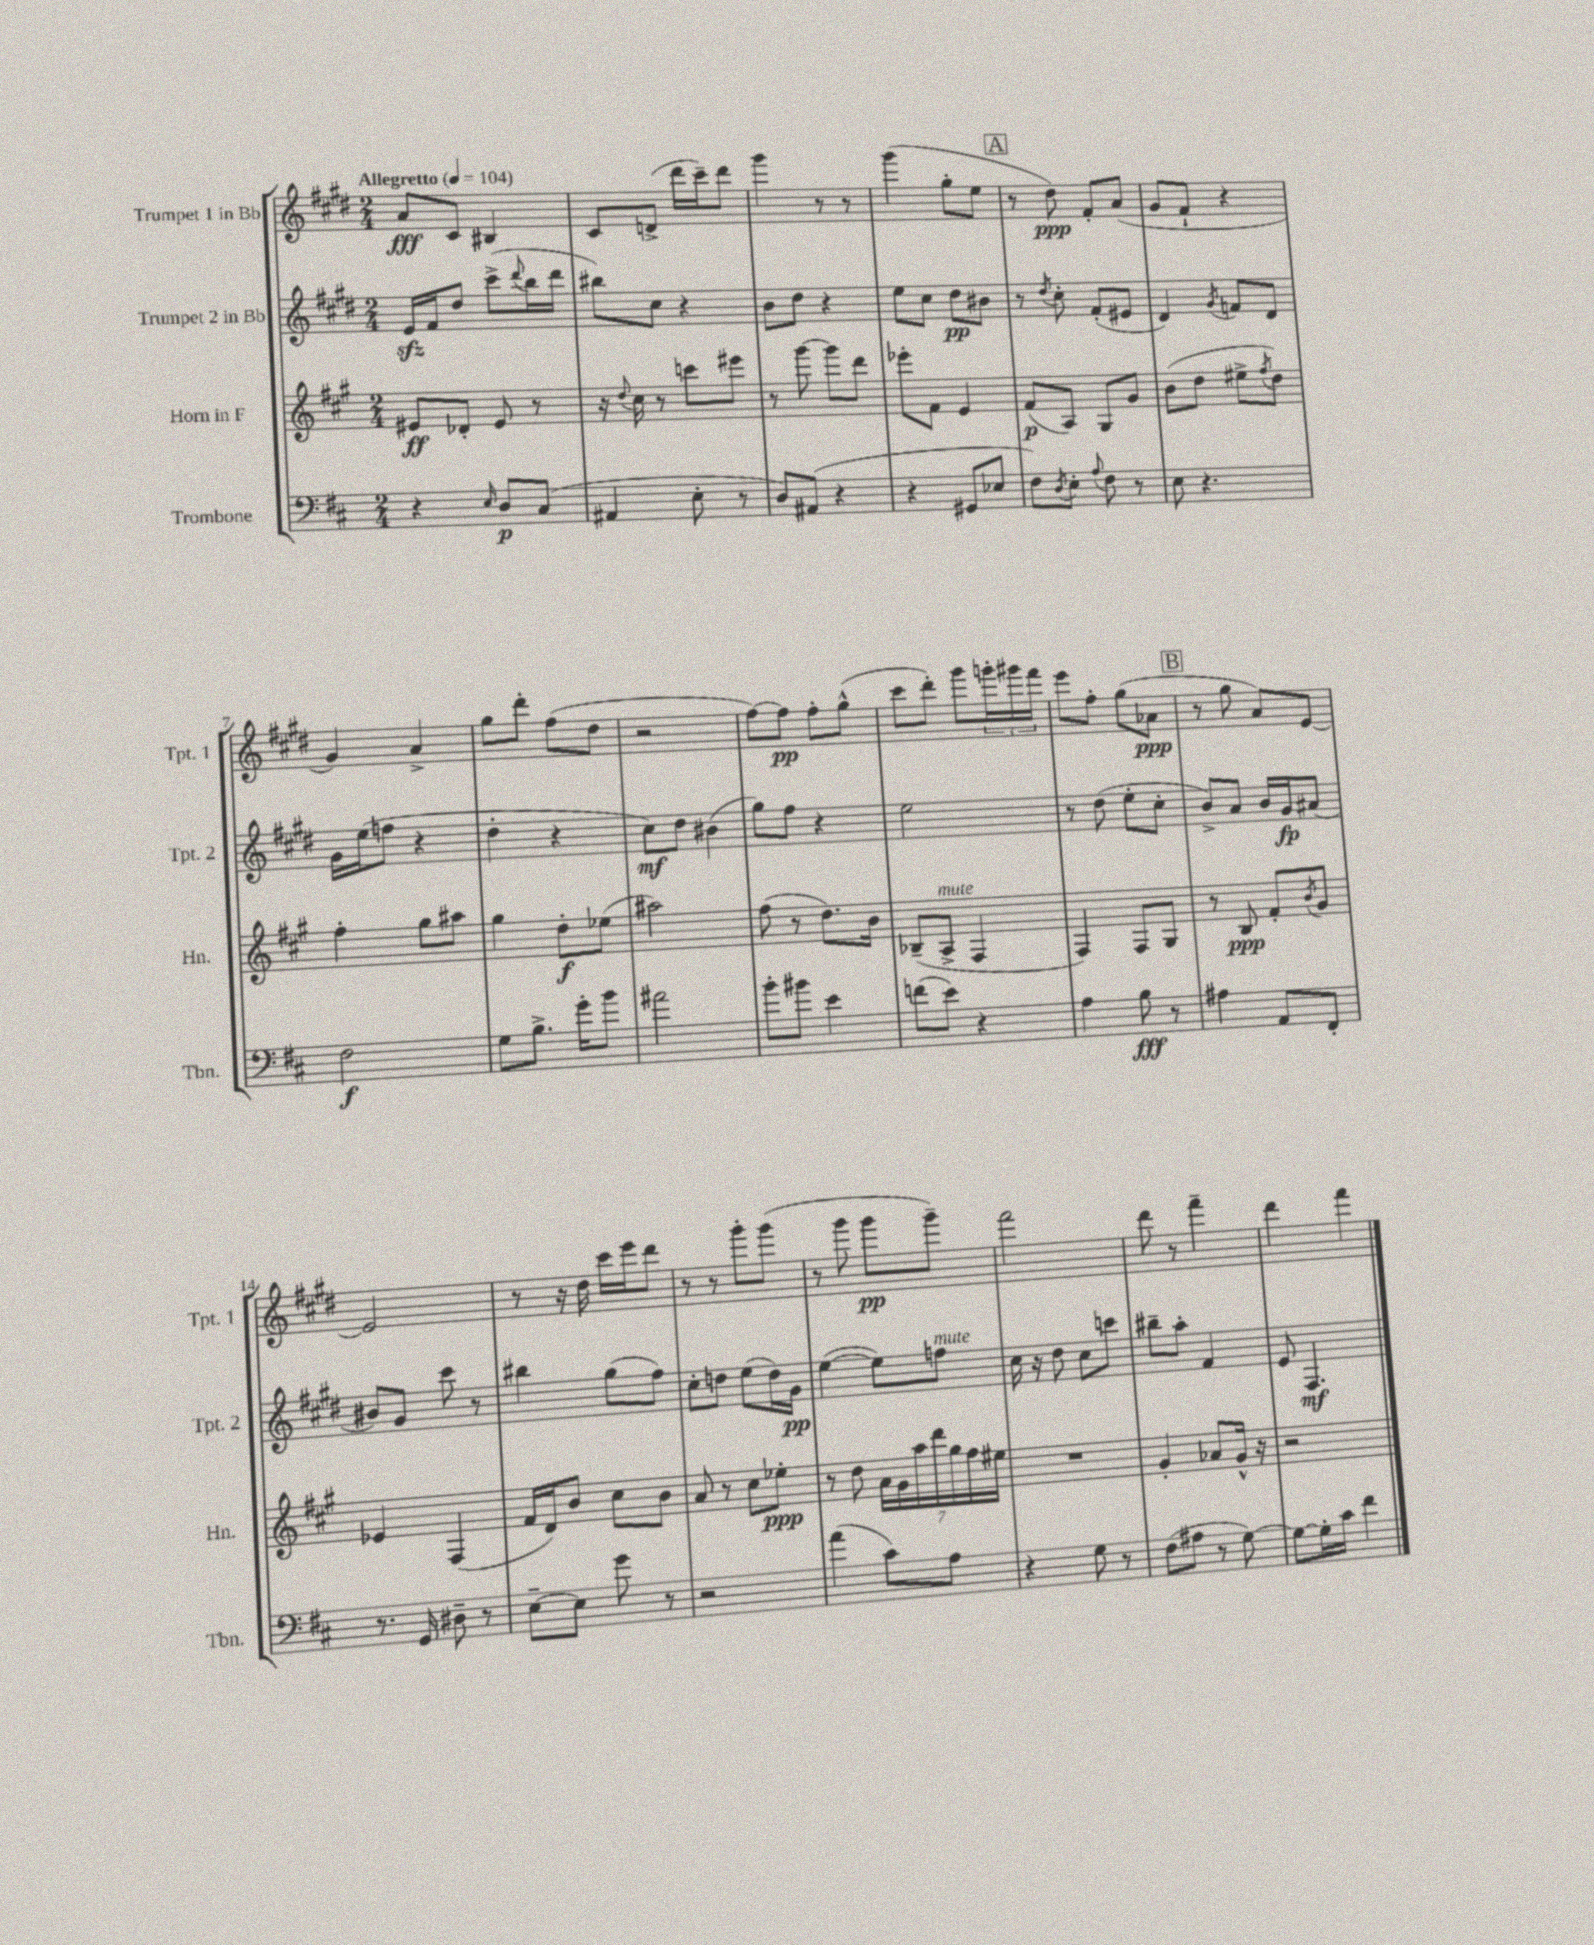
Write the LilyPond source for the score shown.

<<
\new StaffGroup <<
\new Staff = "s0" \with { instrumentName = "Trumpet 1 in Bb" shortInstrumentName = "Tpt. 1" } {
    \clef treble \key e \major \numericTimeSignature \time 2/4 \tempo "Allegretto" 4 = 104
    a'8\fff cis'8 bis4 |
    cis'8 d'8->( dis'''16 cis'''16--) dis'''8 |
    gis'''4 r8 r8 |
    gis'''4( gis''8-. e''8 |
    \mark \markup { \box "A" } r8 dis''8\ppp) fis'8-. a'8( |
    gis'8 fis'8-! r4 |
    gis'4) a'4-> |
    gis''8 dis'''8-. fis''8( dis''8 |
    r2 |
    fis''8~) fis''8\pp fis''8-. gis''8-^( |
    cis'''8 dis'''8-.) gis'''8 \tuplet 3/2 { g'''16-. gis'''16 fis'''16 } |
    e'''8 fis''8-. gis''8( aes'8\ppp |
    \mark \markup { \box "B" } r8 gis''8 a'8) e'8~ |
    e'2 |
    r8 r16 dis''16 cis'''16 e'''16 dis'''8 |
    r8 r8 gis'''8-. gis'''8( |
    r8 gis'''8 gis'''8\pp gis'''8--) |
    fis'''2 |
    dis'''8 r8 fis'''4-- |
    dis'''4 fis'''4 \bar "|." |
}
\new Staff = "s1" \with { instrumentName = "Trumpet 2 in Bb" shortInstrumentName = "Tpt. 2" } {
    \clef treble \key e \major \numericTimeSignature \time 2/4
    e'16\sfz fis'16 dis''8 cis'''8->( \appoggiatura { dis'''8 } b''16 dis'''16 |
    bis''8) cis''8 r4 |
    b'8 dis''8 r4 |
    e''8 cis''8 dis''8\pp bis'8 |
    \mark \markup { \box "A" } r8 \acciaccatura { dis''8 } cis''8-. fis'8-.( eis'8 |
    dis'4) \acciaccatura { gis'8 } f'8 dis'8 |
    gis'16 e''16( f''8 r4 |
    dis''4-. r4 |
    cis''8\mf) dis''8 bis'4( |
    gis''8) fis''8 r4 |
    e''2 |
    r8 dis''8( e''8-. cis''8-. |
    \mark \markup { \box "B" } b'8->) a'8 b'16 gis'16\fp ais'8( |
    bis'8) gis'8 cis'''8 r8 |
    bis''4 gis''8( fis''8) |
    cis''8-. d''8 e''8( d''16) gis'16\pp |
    e''4~( e''8) f''8^\markup { \italic "mute" } |
    cis''16 r16 dis''8 cis''8 c'''8 |
    bis''8-- a''8-. fis'4 |
    e'8 fis4.\mf \bar "|." |
}
\new Staff = "s2" \with { instrumentName = "Horn in F" shortInstrumentName = "Hn." } {
    \clef treble \key a \major \numericTimeSignature \time 2/4
    eis'8\ff des'8-. eis'8 r8 |
    r16 \appoggiatura { d''8 } cis''16 r8 c'''8 eis'''8 |
    r8 gis'''8~ gis'''8 d'''8 |
    ees'''8-. fis'8 e'4 |
    \mark \markup { \box "A" } fis'8\p( a8) gis8 gis'8 |
    b'8( d''8 eis''8-> \acciaccatura { fis''8 } d''8) |
    fis''4-. gis''8 ais''8 |
    gis''4 d''8-.\f ees''8( |
    ais''2) |
    fis''8( r8 d''8.) b'16 |
    bes8--( a8->^\markup { \italic "mute" } fis4 |
    fis4) fis8 gis8 |
    \mark \markup { \box "B" } r8 b8\ppp fis'8-. \acciaccatura { b'8 } gis'8 |
    ees'4 fis4( |
    fis'16 d'16) b'8 cis''8 b'8 |
    a'8 r8 cis''8 ees''8-.\ppp |
    r8 d''8 \tuplet 7/4 { a'16 gis'16 a''16 d'''16 gis''16 fis''16 eis''16 } |
    R2 |
    gis'4-. aes'8 gis'16-^ r16 |
    r2 \bar "|." |
}
\new Staff = "s3" \with { instrumentName = "Trombone" shortInstrumentName = "Tbn." } {
    \clef bass \key d \major \numericTimeSignature \time 2/4
    r4 \grace { e16 } d8\p cis8( |
    ais,4 e8-. r8 |
    d8) ais,8( r4 |
    r4 gis,8 ees8 |
    \mark \markup { \box "A" } fis8) \acciaccatura { d8 } e8-. \appoggiatura { a8 } fis8 r8 |
    e8 r4. |
    fis2\f |
    g8 b8.-> g'16-. b'8 |
    ais'2 |
    b'8-. bis'8 e'4 |
    f'8( e'8) r4 |
    a4 b8\fff r8 |
    \mark \markup { \box "B" } ais4 a,8 fis,8-. |
    r8. g,16 dis8-- r8 |
    e8~-- e8 g'8 r8 |
    r2 |
    a'4( cis'8) a8 |
    r4 g8 r8 |
    fis8( ais8 r8 g8~) |
    g8~ g16-. cis'16 fis'4 \bar "|." |
}
>>
>>
